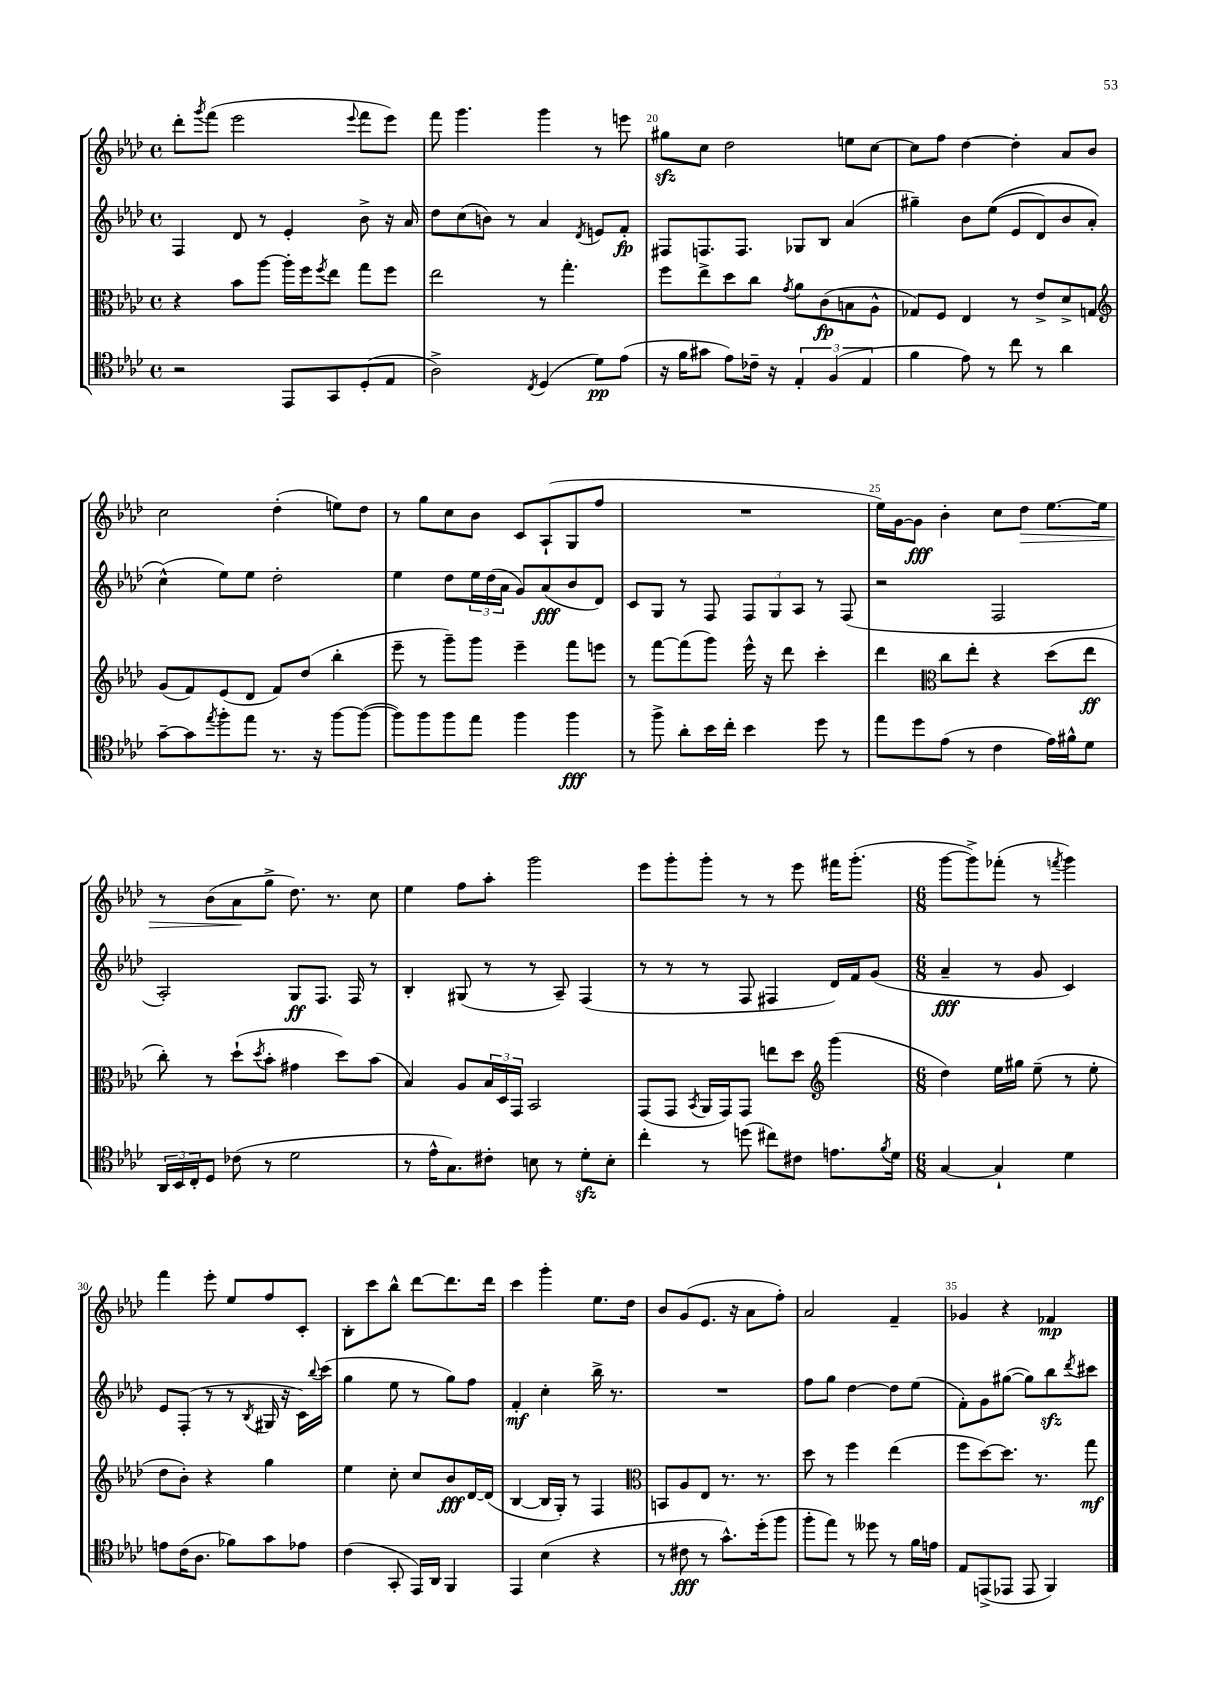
<<
\new StaffGroup <<
\new Staff = "s0" {
    \clef treble \key aes \major \defaultTimeSignature \time 4/4
    des'''8-. \acciaccatura { g'''8 } f'''8( ees'''2 \appoggiatura { ees'''8 } f'''8 ees'''8) |
    f'''8 g'''4. g'''4 r8 e'''8 |
    gis''8\sfz c''8 des''2 e''8 c''8~ |
    c''8 f''8 des''4~ des''4-. aes'8 bes'8 |
    c''2 des''4-.( e''8) des''8 |
    r8 g''8 c''8 bes'8 c'8 aes8-!( g8 f''8 |
    R1 |
    ees''16) g'16~ g'8\fff bes'4-. c''8 des''8\> ees''8.~ ees''16 |
    r8 bes'8( aes'8\! g''8-> des''8.) r8. c''8 |
    ees''4 f''8 aes''8-. g'''2 |
    ees'''8 g'''8-. g'''8-. r8 r8 ees'''8 fis'''16 g'''8.-.( |
    \numericTimeSignature \time 6/8 g'''8~ g'''8->) fes'''8-.( r8 \acciaccatura { f'''8 } g'''4) |
    f'''4 ees'''8-. ees''8 f''8 c'8-. |
    bes8-. c'''8 bes''8-^ des'''8~ des'''8. des'''16 |
    c'''4 g'''4-. ees''8. des''16 |
    bes'8 g'8( ees'8. r16 aes'8 f''8-.) |
    aes'2 f'4-- |
    ges'4 r4 fes'4\mp \bar "|." |
}
\new Staff = "s1" {
    \clef treble \key aes \major \defaultTimeSignature \time 4/4
    f4 des'8 r8 ees'4-. bes'8-> r16 aes'16 |
    des''8 c''8( b'8) r8 aes'4 \acciaccatura { des'8 } e'8 f'8-.\fp |
    fis8 f8. f8. ges8 bes8 aes'4( |
    gis''4--) bes'8 ees''8(\( ees'8 des'8) bes'8 aes'8-. |
    c''4-^(\) ees''8) ees''8 des''2-. |
    ees''4 des''8 \tuplet 3/2 { ees''16 des''16( aes'16 } g'8) aes'8\fff( bes'8 des'8) |
    c'8 g8 r8 f8 \tuplet 3/2 { f8 g8 aes8 } r8 f8( |
    r2 f2 |
    aes2-.) g8\ff f8. f16 r8 |
    bes4-. gis8( r8 r8 aes8--) f4( |
    r8 r8 r8 f8 fis4 des'16) f'16 g'8( |
    \numericTimeSignature \time 6/8 aes'4--\fff r8 g'8 c'4) |
    ees'8 f8-.( r8 r8 \acciaccatura { bes8 } gis16 r16 c'16) \appoggiatura { bes''8 } c'''16( |
    g''4 ees''8 r8 g''8) f''8 |
    f'4-.\mf c''4-. bes''16-> r8. |
    R2. |
    f''8 g''8 des''4~ des''8 ees''8( |
    f'8-.) g'8 gis''8~( gis''8) bes''8\sfz \acciaccatura { des'''8 } cis'''8 \bar "|." |
}
\new Staff = "s2" {
    \clef alto \key aes \major \defaultTimeSignature \time 4/4
    r4 bes'8 aes''8~ aes''16-. f''16 \acciaccatura { f''8 } ees''8 g''8 f''8 |
    ees''2 r8 g''4.-. |
    f''8 ees''8-> des''8 c''8 \acciaccatura { g'8 } aes'8 c'8\fp( b8 aes8-^ |
    ges8) f8 ees4 r8 ees'8-> des'8-> g8 |
    \clef treble g'8( f'8) ees'8( des'8 f'8) des''8( bes''4-. |
    ees'''8-- r8 g'''8--) g'''8 ees'''4-- f'''8 e'''8 |
    r8 f'''8~ f'''8( g'''8) ees'''16-^ r16 des'''8 c'''4-. |
    des'''4 \clef alto c''8 ees''8-. r4 des''8( ees''8\ff |
    c''8-.) r8 des''8-!( \acciaccatura { des''8 } bes'8-. gis'4 des''8) bes'8( |
    bes4) aes8 \tuplet 3/2 { bes16 des16 g,16 } bes,2 |
    g,8( g,8 \acciaccatura { bes,8 } aes,16 g,16) g,8 e''8 des''8 \clef treble g'''4( |
    \numericTimeSignature \time 6/8 des''4) ees''16 gis''16 ees''8--( r8 ees''8-. |
    des''8 bes'8-.) r4 g''4 |
    ees''4 c''8-. c''8 bes'8\fff des'16~ des'16( |
    bes4~ bes16 g16-.) r8 f4 |
    \clef alto b,8 aes8 ees8 r8. r8. |
    des''8 r8 f''4 ees''4( |
    f''8 des''8~) des''8. r8. g''8\mf \bar "|." |
}
\new Staff = "s3" {
    \clef tenor \key aes \major \defaultTimeSignature \time 4/4
    r2 ees,8 g,8 des8-.( ees8 |
    aes2->) \acciaccatura { c8 } des4( des'8\pp) ees'8( |
    r16 f'16 gis'8 ees'8) ces'16-- r16 \tuplet 3/2 { ees4-. f4( ees4 } |
    f'4 ees'8) r8 c''8 r8 aes'4 |
    g'8~-- g'8 \acciaccatura { ees''8 } f''8-. ees''8 r8. r16 f''8~ f''8~( |
    f''8) f''8 f''8 ees''8 f''4 f''4\fff |
    r8 f''8-> aes'8-. bes'16 c''16-. bes'4 des''8 r8 |
    ees''8 des''8 ees'8( r8 c'4 ees'16) fis'16-^ des'8 |
    \tuplet 3/2 { aes,16 bes,16 c16-. } des8 ces'8( r8 des'2 |
    r8 ees'16-^ g8.) cis'8-. b8 r8 des'8-.\sfz b8-. |
    c''4-. r8 d''8( cis''8) cis'8 e'8. \acciaccatura { f'8 } des'16 |
    \numericTimeSignature \time 6/8 g4~ g4-! des'4 |
    e'8 c'16( aes8. fes'8) g'8 ees'8 |
    c'4( g,8-. ees,16) aes,16 f,4 |
    ees,4 bes4( r4 |
    r8 cis'8\fff r8 g'8.-^) des''16-.( f''8 |
    f''8-. ees''8) r8 deses''8 r8 f'16 e'16 |
    ees8 e,8->( ees,8 ees,8 f,4) \bar "|." |
}
>>
>>
\layout { \context { \Score currentBarNumber = #18 \override BarNumber.break-visibility = ##(#f #t #t) barNumberVisibility = #(every-nth-bar-number-visible 5) } }
